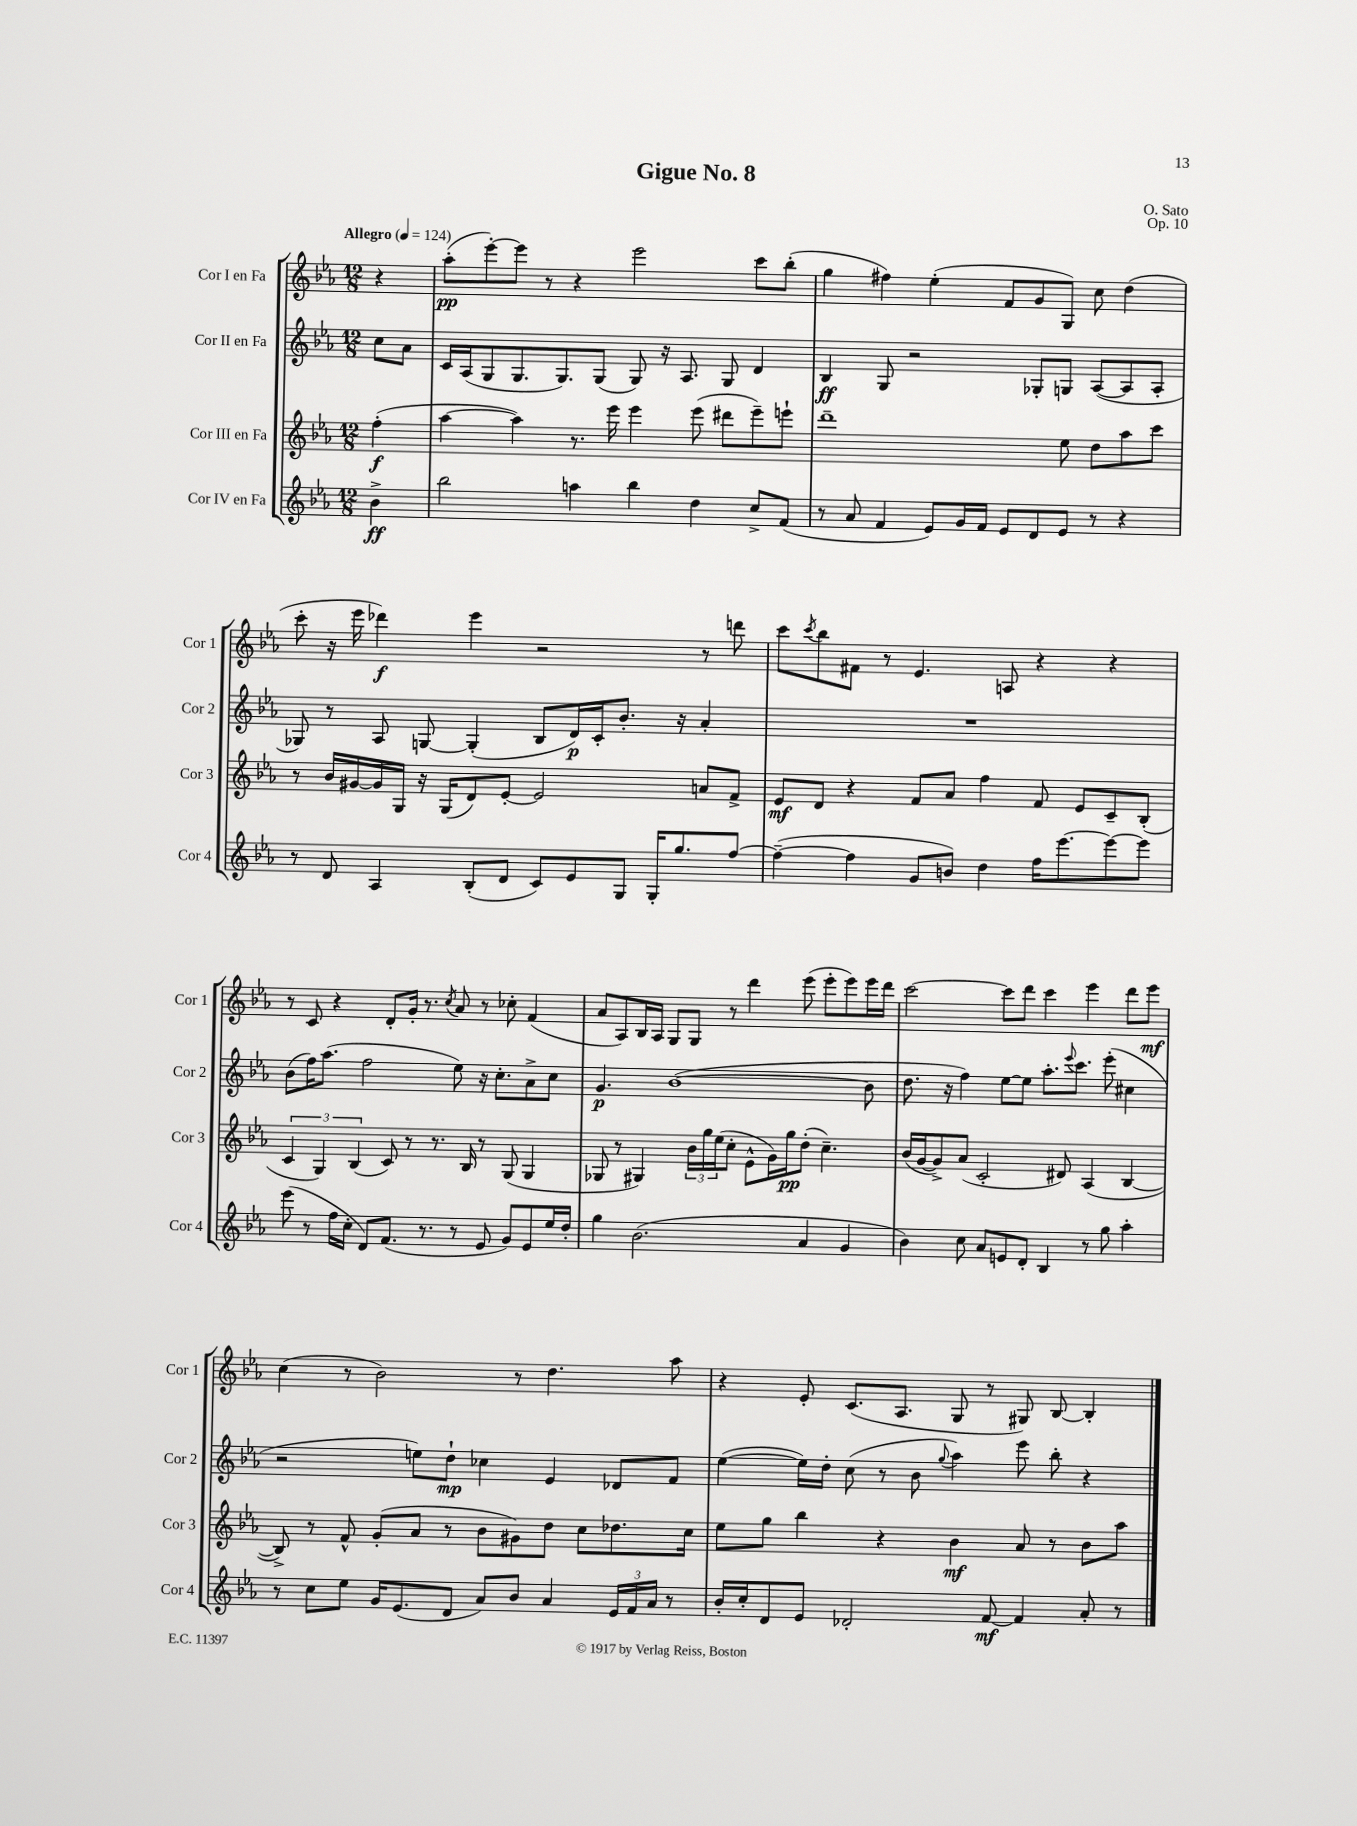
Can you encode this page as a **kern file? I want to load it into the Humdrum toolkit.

**kern	**kern	**kern	**kern
*staff4	*staff3	*staff2	*staff1
*clefG2	*clefG2	*clefG2	*clefG2
*k[b-e-a-]	*k[b-e-a-]	*k[b-e-a-]	*k[b-e-a-]
*M12/8	*M12/8	*M12/8	*M12/8
*MM124	*MM124	*MM124	*MM124
4b-^\	(4ff'\	8cc\L	4r
.	.	8a-\J	.
=	=	=	=
2bb-\	[4aa-\	16c/LL	(8aa-'\L
.	.	(16A-/J	.
.	.	8G/	[8eee-'\)
.	4aa-\])	8.G/	8eee-\]J
.	.	.	8r
.	.	8.G/)	.
4aa\	8.r	.	4r
.	.	(8G/J	.
.	16eee-\	.	.
4bb-\	4eee-\	8G/)	2eee-\
.	.	16r	.
.	.	8.A-/	.
4dd\	(8eee-\	.	.
.	8ddd#\L	8G/	.
8cc^/L	8eee-~\)	4d/	8ccc\L
(8f/J	8eee`\J	.	(8bb-'\J
=	=	=	=
8r	1ddd~	4B-/	4gg\
8a-/	.	.	.
4f/	.	8G/	4ff#\)
.	.	2r	.
8e-/L)	.	.	(4ee-'\
16g/L	.	.	.
16f/JJ	.	.	.
8e-/L	.	.	8f/L
8d/	.	8G-'/L	8g/
8e-/J	8ee-\	8G/J	8G/J)
8r	8dd\L	([8A-/L	8cc\
4r	8aa-\	8A-/]	(4dd\
.	8ccc\J	8A-'/J	.
=	=	=	=
8r	8r	8G-/)	8ccc'\
8d/	16b-/LL	8r	16r
.	[16g#/	.	16eee-\
4A-/	16g#/]	8A-/	4ddd-\)
.	16G/JJ	.	.
.	16r	[8G/	.
.	(16G/LK	.	.
(8B-'/L	8d/)	(4G'/]	4eee-\
8d/J	[8e-'/J	.	.
8c/L)	2e-/]	8B-/L	2r
8e-/	.	16d/L)	.
.	.	16c'/J	.
8G/J	.	8.b-'/J	.
16G'/LK	.	.	.
8.gg/	.	16r	.
.	8a/L	4a-'/	8r
[8ff/J	8f^/J	.	8ddd\
=	=	=	=
(4ff~\_	8e-/L	1.r	8ccc\L
.	.	.	8qccc/
.	8d/J	.	8bb-\
4ff\]	4r	.	8f#\J
.	.	.	8r
8g/L	8f/L	.	4.e-/
8b/J)	8a-/J	.	.
4dd\	4ff\	.	.
.	.	.	8A/
16ff\LK	8f/	.	4r
[8.eee-\	.	.	.
.	8e-/L	.	.
8eee-\_	8c~/	.	4r
8eee-\]J	(8B-'/J	.	.
=	=	=	=
(8eee-\	6c/	(8b-\L	8r
8r	.	16ff\K)	8c/
.	6G/)	.	.
.	.	(8.aa-\J	.
16ff\LL	.	.	4r
16cc'\JJ	.	.	.
.	(6B-/	.	.
8d/L)	.	2ff\	.
(8.f/J	8c/)	.	8d'/L
.	8r	.	16g'/Jk
8.r	.	.	8.r
.	8.r	.	.
.	.	.	8qcc/
8r	.	8ee-\)	8a-/
.	16B-/	.	.
8e-/	8r	16r	8r
.	.	8.cc'\L	.
8g/L)	(8G/	.	8cc-'\
8e-/	4G/	8a-^\	(4f/
16ee-/L	.	8cc\J	.
16dd'/JJ	.	.	.
=	=	=	=
4gg\	8G-/	4.g/	8a-/L
.	8r	.	8A-/)
(2.b-\	4G#/)	.	16B-/L
.	.	.	16A-/JJ
.	.	([1b-	8G/L
.	24b-\LL	.	8G/J
.	24gg\	.	.
.	(24ee-\J	.	.
.	8cc'\J	.	8r
.	8e-^^\L	.	4ddd\
.	16g\L)	.	.
.	16gg\J	.	.
4a-/	(8dd'\J	.	(8eee-\
.	4.cc~\)	.	8eee-'\L
4g/	.	.	8eee-\)
.	.	8b-\]	16eee-\L
.	.	.	16ddd\JJ
=	=	=	=
4b-\)	(16b-/LL	8.dd\	[2ccc\
.	[16g/J	.	.
.	8g^/])	.	.
.	.	16r	.
8cc\	(8a-/J	4ff\)	.
8a-/L	2c'/	.	.
8e/	.	[8ee-\L	8ccc\]L
8d'/J	.	8ee-\]J	8ddd\J
4B-/	.	8.aa-'\L	4ccc\
.	8d#/)	.	.
.	.	8qqeee-/	.
.	.	8.ccc\J	.
8r	(4A-/	.	4eee-\
8gg\	.	(8eee-'\	.
4aa-'\	[4B-/	4cc#\	8ddd\L
.	.	.	8eee-\J
=	=	=	=
8r	8B-^/])	2r	(4cc\
8cc\L	8r	.	.
8ee-\J	8f^^/	.	8r
16g/LK	(8g'/L	.	2b-\)
(8.e-/	.	.	.
.	8a-/J	8ee\L)	.
8d/J	8r	8dd`\J	.
8a-/L)	8b-\L	4cc-\	.
8b-/J	8g#\)	.	8r
4a-/	8dd\J	4e-/	4.dd\
.	8cc\L	.	.
24e-/LL	8.dd-\	8d-/L	.
24f/	.	.	.
24a-/JJ	.	.	.
8r	.	8f/J	8aa-\
.	16cc\Jk	.	.
=	=	=	=
16b-'/LL	8ee-\L	([4ee-\	4r
16cc'/J	.	.	.
8d/	8gg\J	.	.
8e-/J	4bb-\	16ee-\]LL)	8e-'/
.	.	16dd'\JJ	.
2d-'/	.	(8cc\	(8.c/L
.	4r	8r	.
.	.	.	8.A-/J
.	.	8b-\	.
.	.	8qqgg/	.
.	4b-\	4aa-\)	8G/
[8f/	.	.	8r
4f/]	8a-/	8eee-\	8G#/)
.	8r	8bb-'\	[8B-/
8a-'/	8b-\L	4r	4B-'/]
8r	8aa-\J	.	.
==	==	==	==
*-	*-	*-	*-
